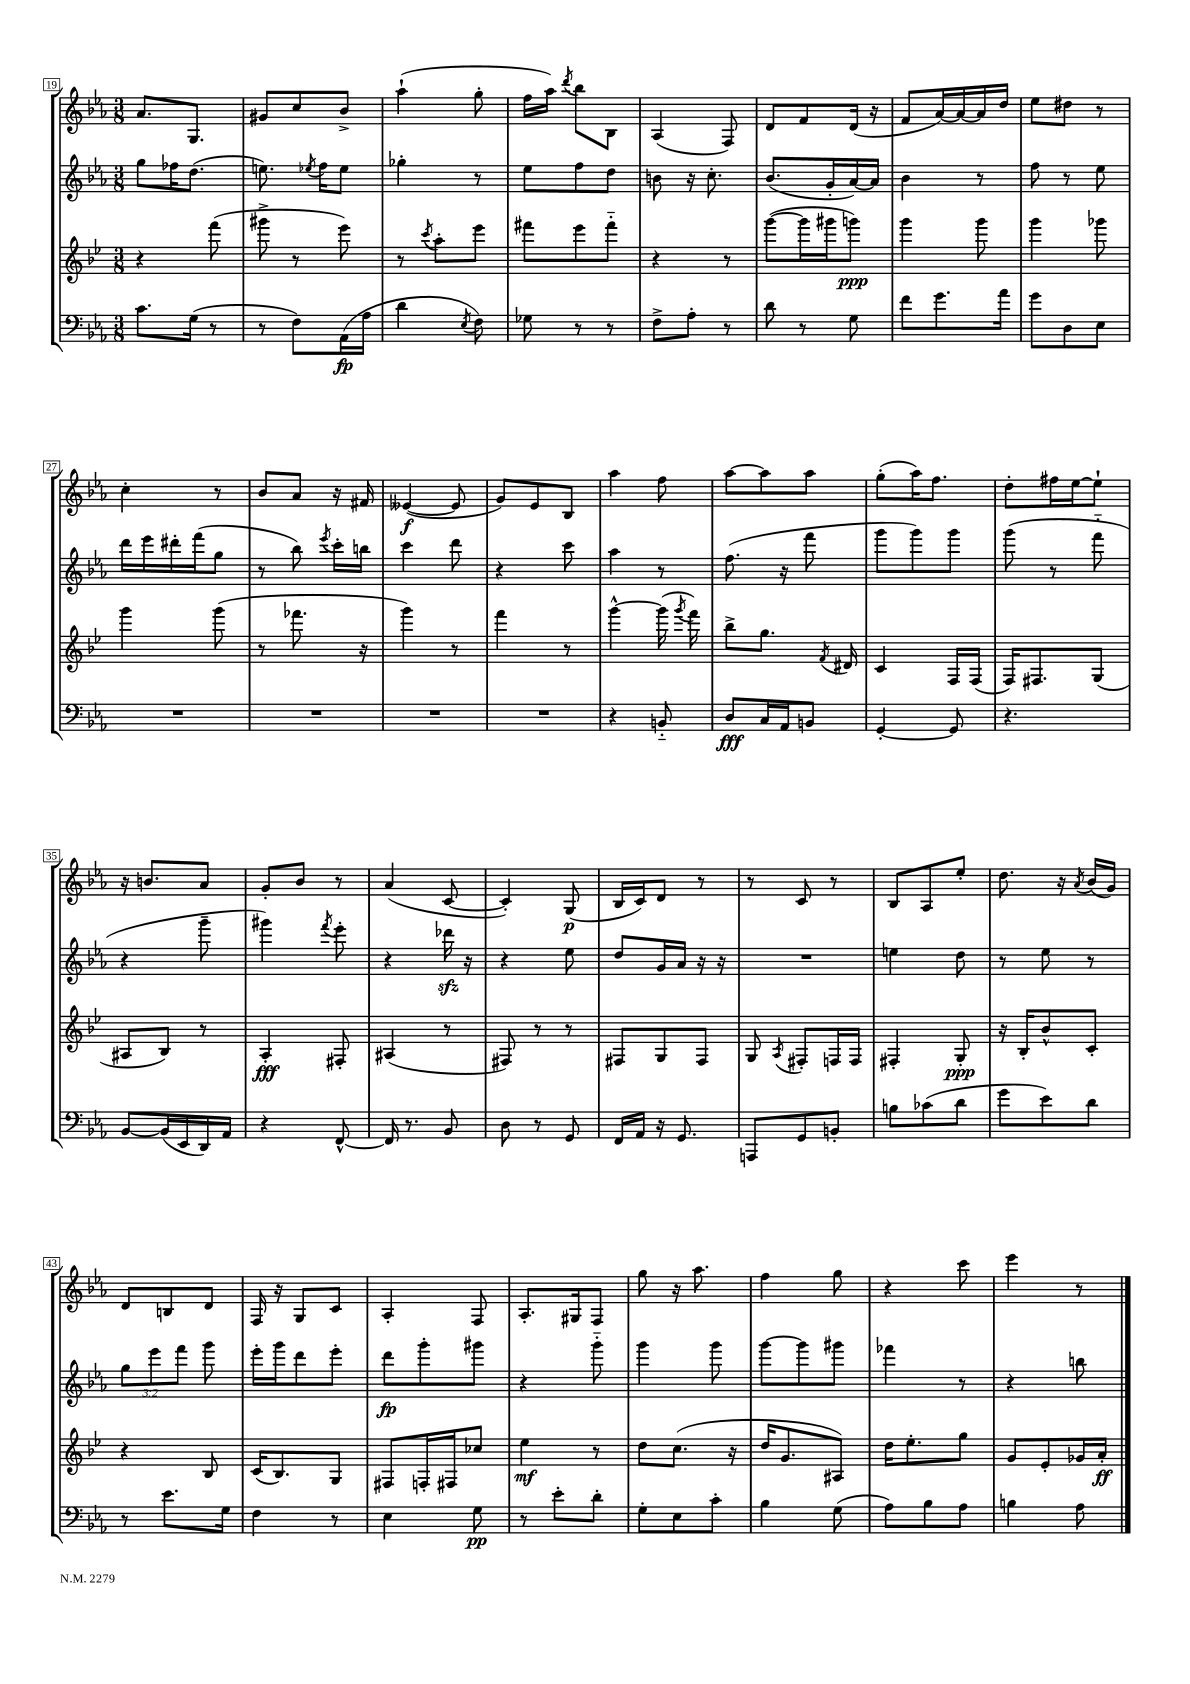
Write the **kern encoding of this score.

**kern	**kern	**kern	**kern
*staff4	*staff3	*staff2	*staff1
*clefF4	*clefG2	*clefG2	*clefG2
*k[b-e-a-]	*k[b-e-]	*k[b-e-a-]	*k[b-e-a-]
*M3/8	*M3/8	*M3/8	*M3/8
8.c	4r	8gg	8.a-
.	.	16ff-	.
(16G	.	(8.dd	8.G
8r	(8fff	.	.
=	=	=	=
8r	8ggg#^	8.ee)	8g#
8F)	8r	.	8cc
.	.	8qee-	.
.	.	16ff	.
(16AA-	8eee-)	8ee-	8b-^
16A-	.	.	.
=	=	=	=
4d	8r	4gg-'	(4aa-`
.	8qccc	.	.
.	8aa'	.	.
8qE-	.	.	.
8F)	8eee-	8r	8gg'
=	=	=	=
8G-	8fff#	8ee-	16ff
.	.	.	16aa-)
.	.	.	8qddd
8r	8eee-	8ff	8bb-
8r	8fff#'~	8dd	8B-
=	=	=	=
8F^	4r	8b	(4A-
8A-'	.	16r	.
.	.	8.cc'	.
8r	8r	.	8F)
=	=	=	=
8d	([8ggg	(8.b-	8d
8r	16ggg]	.	8f
.	16ggg#	16g'	.
8G	8ggg)	[16a-)	(16d
.	.	16a-]	16r
=	=	=	=
8f	4ggg	4b-	8f
8.g	.	.	[16a-)
.	.	.	16a-_
.	8ggg	8r	16a-]
16a-	.	.	16dd
=	=	=	=
8g	4ggg	8ff	8ee-
8D	.	8r	8dd#
8E-	8ggg-	8ee-	8r
=	=	=	=
4.r	4ggg	16ddd	4cc'
.	.	16eee-	.
.	.	16ddd#'	.
.	.	(16fff	.
.	(8ggg	8gg	8r
=	=	=	=
4.r	8r	8r	8b-
.	8.fff-	8bb-)	8a-
.	.	8qeee-	.
.	.	16ccc'	16r
.	16r	16bb	16f#
=	=	=	=
4.r	4ggg)	4ccc	([4e--
.	8r	8ddd	8e--]
=	=	=	=
4.r	4fff	4r	8g)
.	.	.	8e-
.	8r	8ccc	8B-
=	=	=	=
4r	[4ggg^^	4aa-	4aa-
8BB'~	(16ggg]	8r	8ff
.	8qggg	.	.
.	16fff)	.	.
=	=	=	=
8D	8bb-^	(8.ff	[8aa-
16C	8.gg	.	8aa-]
16AA-	.	16r	.
8BB	.	8fff	8aa-
.	8qf	.	.
.	16d#	.	.
=	=	=	=
[4GG'	4c	8ggg	(8gg'
.	.	8ggg)	16aa-)
.	.	.	8.ff
8GG]	16F	8ggg	.
.	(16F	.	.
=	=	=	=
4.r	16F)	(8ggg	8dd'
.	8.F#	.	.
.	.	8r	16ff#
.	.	.	[16ee-
.	(8G	8fff'~	8ee-`]
=	=	=	=
[8BB-	8A#	4r	16r
.	.	.	8.b
(16BB-]	8B-)	.	.
16EE-	.	.	.
16DD)	8r	8ggg~	8a-
16AA-	.	.	.
=	=	=	=
4r	4A'	4ggg#)	8g'
.	.	.	8b-
.	.	8qfff	.
[8FF^^	8F#'	8eee-'	8r
=	=	=	=
16FF]	(4A#	4r	(4a-
8.r	.	.	.
8BB-	8r	16ddd-	[8c
.	.	16r	.
=	=	=	=
8D	8F#)	4r	4c'])
8r	8r	.	.
8GG	8r	8ee-	(8G
=	=	=	=
16FF	8F#	8dd	16B-
16AA-	.	.	16c)
16r	8G	16g	8d
8.GG	.	16a-	.
.	8F#	16r	8r
.	.	16r	.
=	=	=	=
8AAA	8G	4.r	8r
.	8qA	.	.
8GG	8F#'	.	8c
8BB'	16F	.	8r
.	16F	.	.
=	=	=	=
8B	4F#'	4ee	8B-
(8c-	.	.	8A-
8d	8G'	8dd	8ee-'
=	=	=	=
8g	16r	8r	8.dd
.	16B-'	.	.
8e-)	8b-^^	8ee-	.
.	.	.	16r
.	.	.	8qa-
8d	8c'	8r	(16b-
.	.	.	16g)
=	=	=	=
8r	4r	12gg	8d
.	.	12eee-	.
8.e-	.	.	8B
.	.	12fff	.
.	8B-	8ggg	8d
16G	.	.	.
=	=	=	=
4F	(16c	16eee-'	16F
.	8.B-)	16ggg	16r
.	.	8ddd	8G
8r	8G	8eee-'	8c
=	=	=	=
4E-	8F#	8ddd	4A-'
.	16F'	8ggg'	.
.	16F#	.	.
8G	8cc-	8ggg#	8F
=	=	=	=
8r	4ee-	4r	8.A-'
8e-'	.	.	.
.	.	.	16G#
8d'	8r	8ggg'~	8F
=	=	=	=
8G'	8dd	4ggg	8gg
8E-	(8.cc	.	16r
.	.	.	8.aa-
8c'	.	8ggg	.
.	16r	.	.
=	=	=	=
4B-	16dd	[8ggg	4ff
.	8.g	.	.
.	.	8ggg]	.
(8G	8A#)	8ggg#	8gg
=	=	=	=
8A-)	16dd	4fff-	4r
.	8.ee-'	.	.
8B-	.	.	.
8A-	8gg	8r	8ccc
=	=	=	=
4B	8g	4r	4eee-
.	8e-'	.	.
8A-	16g-	8bb	8r
.	16a'	.	.
==	==	==	==
*-	*-	*-	*-
